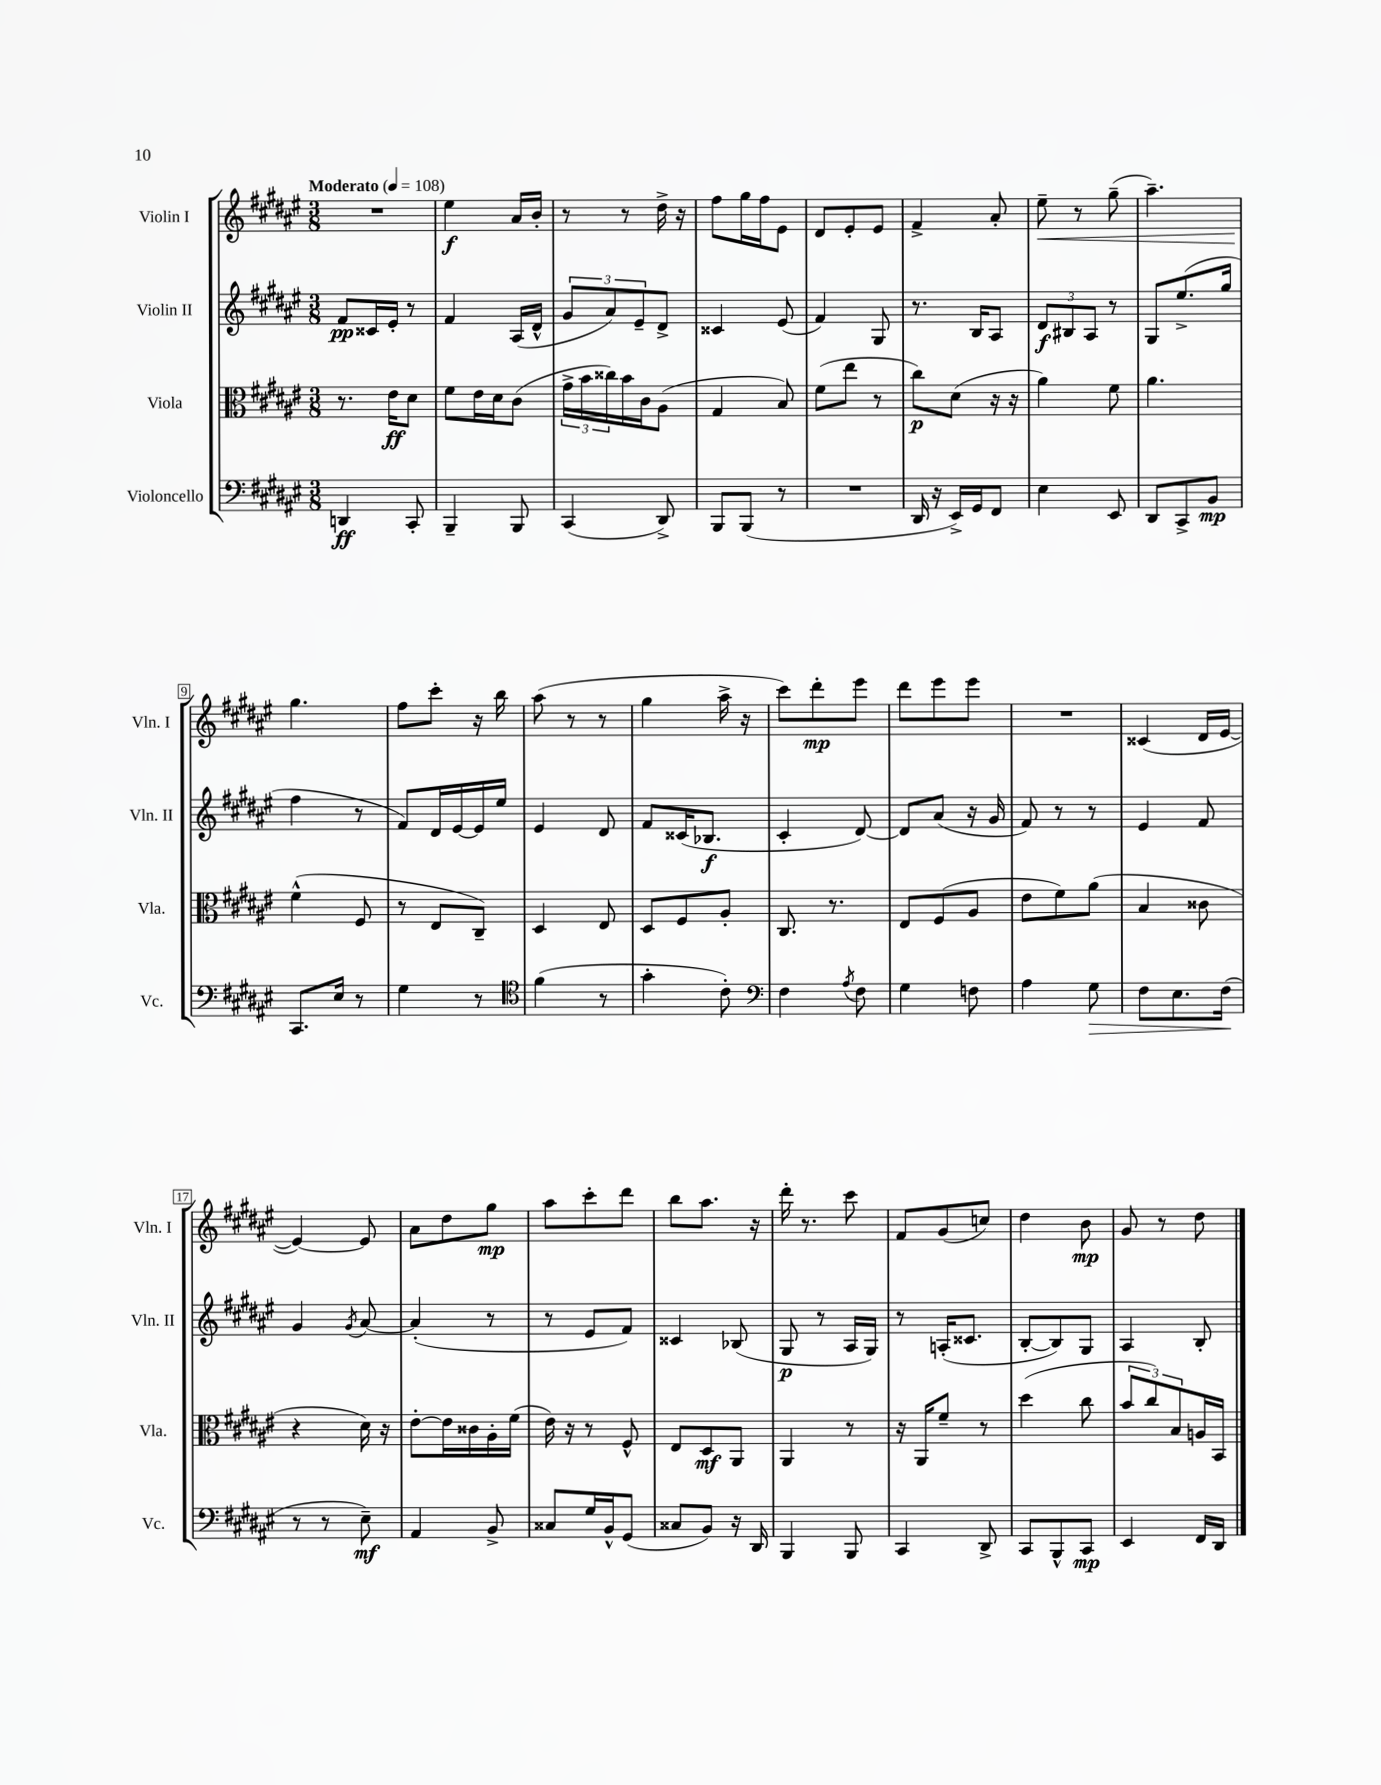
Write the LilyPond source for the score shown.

<<
\new StaffGroup <<
\new Staff = "s0" \with { instrumentName = "Violin I" shortInstrumentName = "Vln. I" } {
    \clef treble \key fis \major \numericTimeSignature \time 3/8 \tempo "Moderato" 4 = 108
    R4. |
    eis''4\f ais'16 b'16-. |
    r8 r8 dis''16-> r16 |
    fis''8 gis''16 fis''16 eis'8 |
    dis'8 eis'8-. eis'8 |
    fis'4-> ais'8-. |
    eis''8--\< r8 gis''8--( |
    ais''4.--) |
    gis''4.\! |
    fis''8 cis'''8-. r16 b''16 |
    ais''8( r8 r8 |
    gis''4 ais''16-> r16 |
    cis'''8) dis'''8-.\mp eis'''8 |
    dis'''8 eis'''8 eis'''8 |
    R4. |
    cisis'4( dis'16 eis'16~ |
    eis'4~) eis'8 |
    ais'8 dis''8 gis''8\mp |
    ais''8 cis'''8-. dis'''8 |
    b''8 ais''8. r16 |
    dis'''16-. r8. cis'''8 |
    fis'8 gis'8( c''8) |
    dis''4 b'8\mp |
    gis'8 r8 dis''8 \bar "|." |
}
\new Staff = "s1" \with { instrumentName = "Violin II" shortInstrumentName = "Vln. II" } {
    \clef treble \key fis \major \numericTimeSignature \time 3/8
    fis'8\pp cisis'16 eis'16-. r8 |
    fis'4 ais16( dis'16-^ |
    \tuplet 3/2 { gis'8 ais'8) eis'8-- } dis'8-> |
    cisis'4 eis'8( |
    fis'4) gis8 |
    r8. b16 ais8 |
    \tuplet 3/2 { dis'8\f bis8 ais8 } r8 |
    gis8 eis''8.->( gis''16 |
    fis''4 r8 |
    fis'8) dis'16 eis'16~ eis'16 eis''16 |
    eis'4 dis'8 |
    fis'8 cisis'16( bes8.\f |
    cis'4-. dis'8~) |
    dis'8 ais'8( r16 gis'16 |
    fis'8) r8 r8 |
    eis'4 fis'8 |
    gis'4 \acciaccatura { gis'8 } ais'8~ |
    ais'4-.( r8 |
    r8 eis'8 fis'8) |
    cisis'4 bes8( |
    gis8\p r8 ais16 gis16) |
    r8 a16-.( cisis'8. |
    b8~-. b8) gis8 |
    ais4 b8-. \bar "|." |
}
\new Staff = "s2" \with { instrumentName = "Viola" shortInstrumentName = "Vla." } {
    \clef alto \key fis \major \numericTimeSignature \time 3/8
    r8. eis'16\ff dis'8 |
    fis'8 eis'16 dis'16 cis'8( |
    \tuplet 3/2 { gis'16-> b'16 cisis''16) } b'16 cis'16 ais8( |
    gis4 b8) |
    fis'8( eis''8 r8 |
    cis''8\p) dis'8( r16 r16 |
    ais'4) fis'8 |
    ais'4. |
    fis'4-^( fis8 |
    r8 eis8 cis8--) |
    dis4 eis8 |
    dis8 fis8 ais8-. |
    cis8. r8. |
    eis8 fis8( ais8 |
    eis'8 fis'8) ais'8( |
    b4 cisis'8 |
    r4 dis'16) r16 |
    eis'8~-. eis'16 cisis'16 ais16-. fis'16( |
    eis'16) r16 r8 fis8-^ |
    eis8 dis8\mf ais,8 |
    ais,4 r8 |
    r16 ais,16 fis'8-- r8 |
    dis''4( cis''8 |
    \tuplet 3/2 { b'8 cis''8) b8 } a16 b,16 \bar "|." |
}
\new Staff = "s3" \with { instrumentName = "Violoncello" shortInstrumentName = "Vc." } {
    \clef bass \key fis \major \numericTimeSignature \time 3/8
    d,4\ff cis,8-. |
    b,,4-- b,,8 |
    cis,4( dis,8->) |
    b,,8 b,,8( r8 |
    R4. |
    dis,16 r16 eis,16->) gis,16 fis,8 |
    eis4 eis,8 |
    dis,8 cis,8-> b,8\mp |
    cis,8. eis16 r8 |
    gis4 r8 |
    \clef tenor fis'4( r8 |
    gis'4-. cis'8-.) |
    \clef bass fis4 \acciaccatura { ais8 } fis8 |
    gis4 f8 |
    ais4 gis8\> |
    fis8 eis8. fis16\!( |
    r8 r8 eis8--\mf) |
    ais,4 b,8-> |
    cisis8 gis16 b,16-^ gis,8( |
    cisis8 b,8) r16 dis,16 |
    b,,4 b,,8 |
    cis,4 dis,8-> |
    cis,8 b,,8-^ cis,8\mp |
    eis,4 fis,16 dis,16 \bar "|." |
}
>>
>>
\layout { \context { \Score \override BarNumber.stencil = #(make-stencil-boxer 0.1 0.3 ly:text-interface::print) } }
